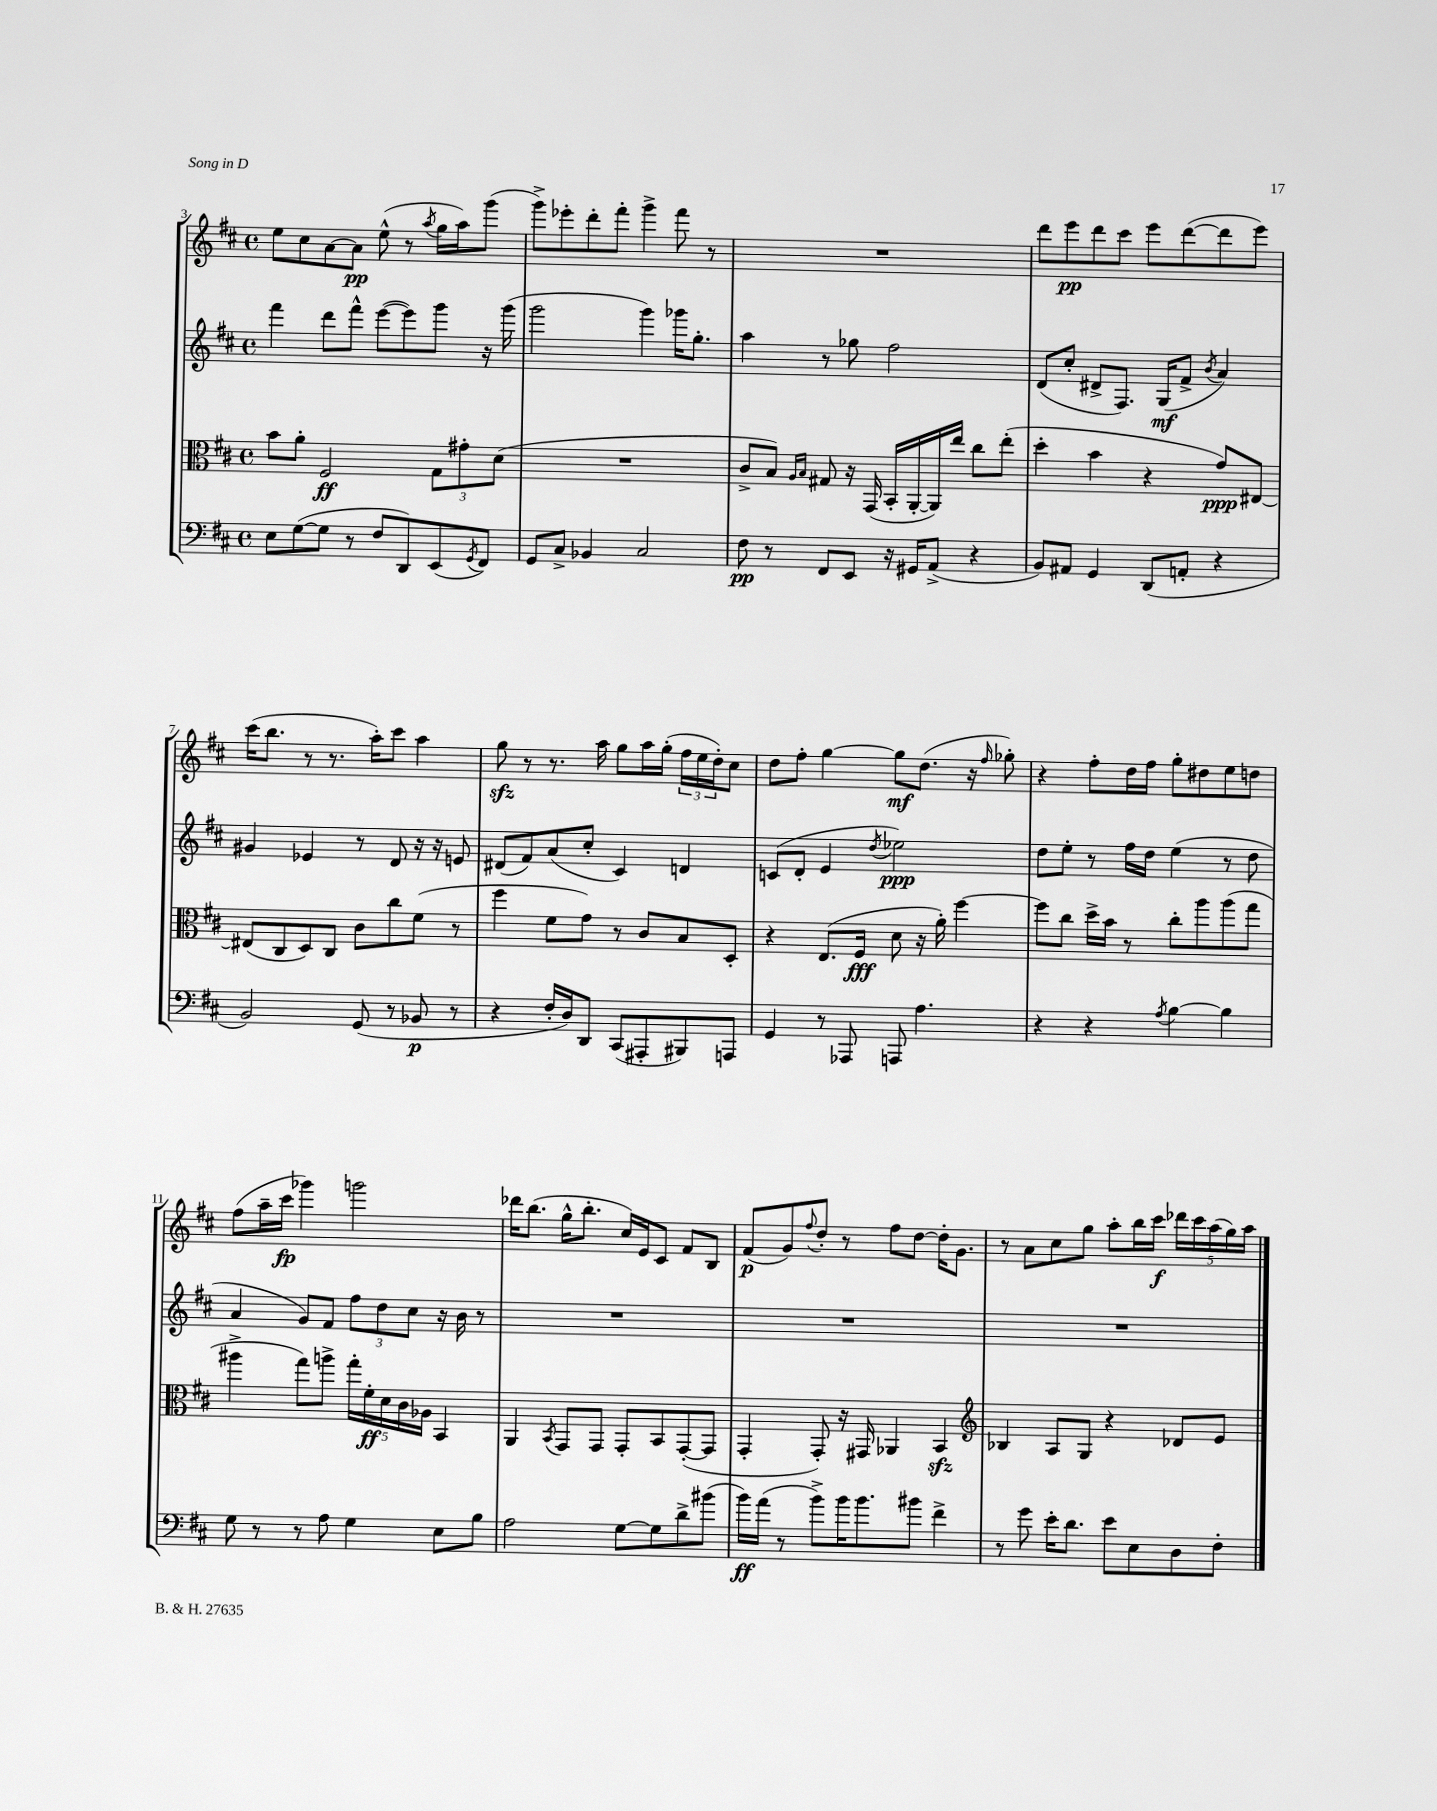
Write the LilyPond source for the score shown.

<<
\new StaffGroup <<
\new Staff = "s0" {
    \clef treble \key d \major \defaultTimeSignature \time 4/4
    e''8 cis''8 a'8~ a'8\pp e''8-^( r8 \acciaccatura { a''8 } g''16 a''16) g'''8( |
    g'''8->) ees'''8-. d'''8-. fis'''8-. g'''4-> fis'''8 r8 |
    R1 |
    d'''8 e'''8\pp d'''8 cis'''8 e'''8 d'''8~( d'''8 e'''8) |
    cis'''16( b''8. r8 r8. a''16-.) cis'''8 a''4 |
    g''8\sfz r8 r8. a''16 g''8 a''16 g''16-.( \tuplet 3/2 { fis''16 e''16 d''16-.) } cis''8 |
    d''8 fis''8-. g''4~ g''8\mf d''8.( r16 \grace { fis''16 } ges''8-.) |
    r4 fis''8-. d''16 fis''16 g''8-. dis''8 e''8 d''8 |
    fis''8( a''16-- cis'''16\fp ges'''4) g'''2 |
    des'''16 b''8.( g''16-^ b''8.-. cis''16) e'16 cis'8 fis'8 b8 |
    fis'8\p( g'8) \appoggiatura { fis''8 } d''8-. r8 fis''8 d''8~ d''16-. g'8. |
    r8 a'8 cis''8 g''8 a''8-. b''16 cis'''16\f \tuplet 5/4 { des'''16 cis'''16 a''16( g''16) a''16 } \bar "|." |
}
\new Staff = "s1" {
    \clef treble \key d \major \defaultTimeSignature \time 4/4
    fis'''4 d'''8 fis'''8-^ e'''8~( e'''8) g'''8 r16 g'''16( |
    g'''2 g'''4) ges'''16 g''8.-. |
    a''4 r8 ges''8 fis''2 |
    d'8( cis''8-. dis'8-> fis8.) g16\mf( fis'8-> \acciaccatura { b'8 } a'4) |
    gis'4 ees'4 r8 d'8 r16 r16 e'8 |
    dis'8( fis'8) a'8( cis''8-. cis'4) d'4 |
    c'8( d'8-. e'4 \acciaccatura { d''8 } ees''2\ppp) |
    d''8 e''8-. r8 fis''16 d''16 e''4( r8 d''8 |
    a'4 g'8) fis'8 \tuplet 3/2 { fis''8 d''8 cis''8 } r16 b'16 r8 |
    R1 |
    R1 |
    R1 \bar "|." |
}
\new Staff = "s2" {
    \clef alto \key d \major \defaultTimeSignature \time 4/4
    b'8 a'8-. fis2\ff \tuplet 3/2 { g8 gis'8-. d'8( } |
    R1 |
    cis'8-> b8) \grace { a16 b16 } gis8 r16 g,16( b,16-. a,16~-. a,16) e''16 cis''8 e''8-.( |
    d''4-. b'4 r4 g'8\ppp) eis8~ |
    eis8( cis8 d8) cis8 cis'8 cis''8 fis'8( r8 |
    fis''4 fis'8 g'8) r8 cis'8 b8 d8-. |
    r4 e8.( fis16\fff d'8 r16 a'16-.) fis''4~ |
    fis''8 cis''8 d''16-> b'16 r8 cis''8-. a''8 a''8( g''8 |
    ais''4-> g''8) a''8-> \tuplet 5/4 { g''16-. fis'16-.\ff d'16 cis'16 aes16 } b,4 |
    a,4 \acciaccatura { b,8 } g,8 g,8 g,8-. b,8 g,8~-.( g,8 |
    g,4-. g,8-.) r16 gis,16 aes,4 b,4\sfz |
    \clef treble bes4 a8 g8 r4 des'8 e'8 \bar "|." |
}
\new Staff = "s3" {
    \clef bass \key d \major \defaultTimeSignature \time 4/4
    e8 g8~( g8 r8 fis8 d,8) e,8( \acciaccatura { g,8 } fis,8) |
    g,8 cis8-> bes,4 cis2 |
    fis8\pp r8 fis,8 e,8 r16 gis,16 a,8->( r4 |
    b,8) ais,8 g,4 d,8( a,8-. r4 |
    b,2) g,8( r8 bes,8\p r8 |
    r4 fis16-. d16) d,8 cis,8( ais,,8-. bis,,8) a,,8 |
    g,4 r8 aes,,8 a,,8 a4. |
    r4 r4 \acciaccatura { a8 } b4~ b4 |
    g8 r8 r8 a8 g4 e8 b8 |
    a2 g8~ g8 d'8-> bis'8( |
    b'16\ff) a'16( r8 b'8->) b'16 b'8. bis'8 fis'4-> |
    r8 g'8 e'16-. d'8. e'8 e8 d8 fis8-. \bar "|." |
}
>>
>>
\layout { \context { \Score currentBarNumber = #3 } }
